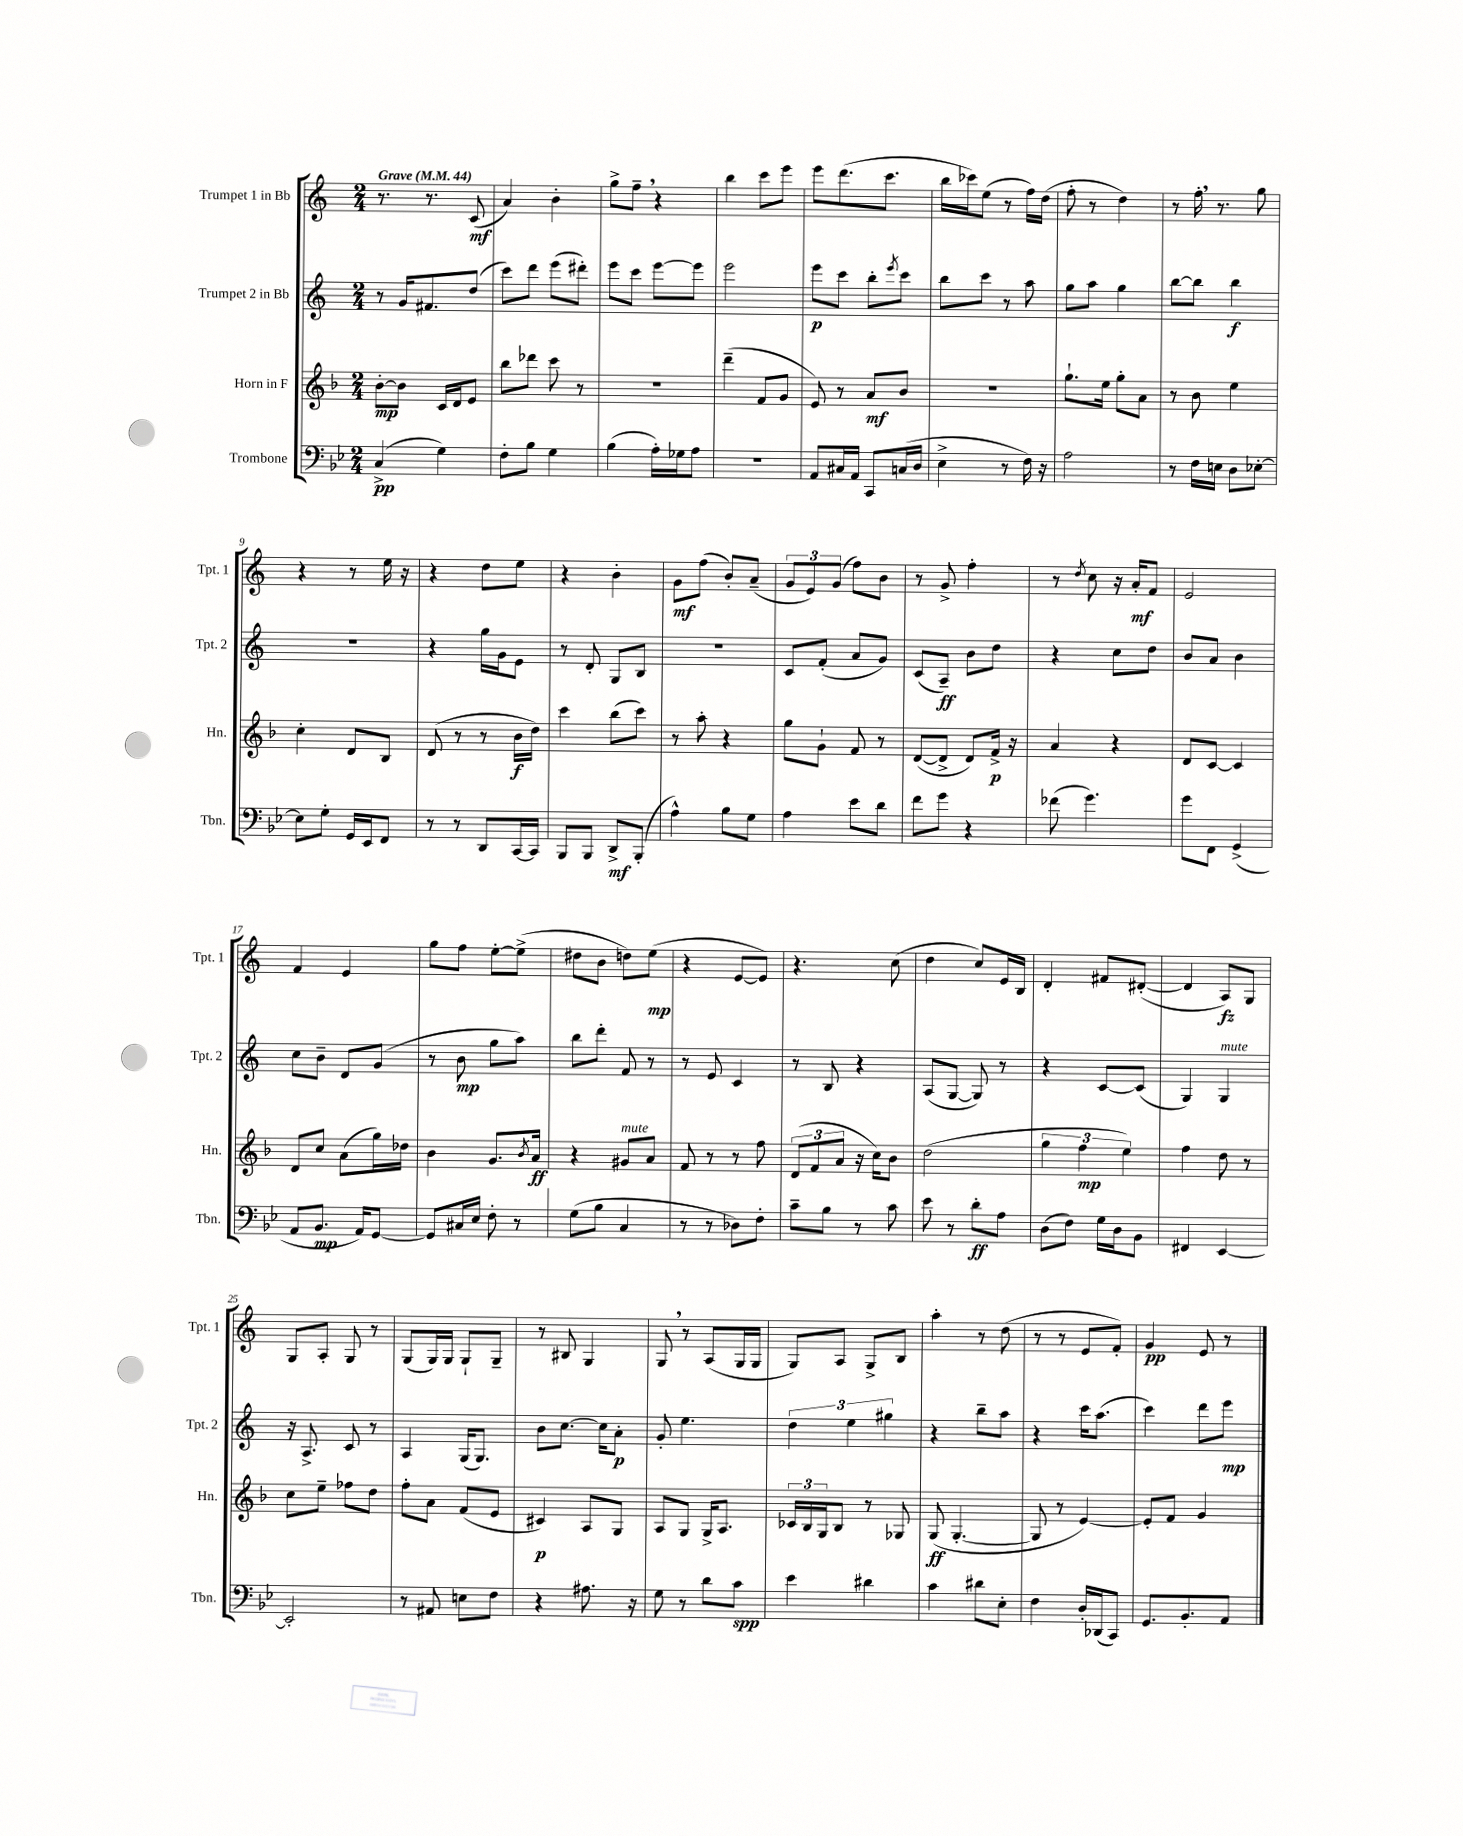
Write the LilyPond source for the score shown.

<<
\new StaffGroup <<
\new Staff = "s0" \with { instrumentName = "Trumpet 1 in Bb" shortInstrumentName = "Tpt. 1" } {
    \clef treble \key c \major \numericTimeSignature \time 2/4 \tempo "Grave" 4 = 44
    r8. r8. c'8\mf( |
    a'4) b'4-. |
    g''8-> f''8-- \breathe r4 |
    b''4 c'''8 e'''8 |
    e'''8 d'''8.( c'''8. |
    b''16 ces'''16) e''8( r8 f''16) d''16( |
    f''8-. r8 d''4) |
    r8 f''16-. \breathe r8. g''8 |
    r4 r8 e''16 r16 |
    r4 d''8 e''8 |
    r4 b'4-. |
    g'8\mf f''8( b'8-.) a'8--( |
    \tuplet 3/2 { g'8 e'8) g'8( } f''8) b'8 |
    r8 g'8-> f''4-. |
    r8 \acciaccatura { d''8 } c''8 r16 a'16-.\mf f'8 |
    e'2 |
    f'4 e'4 |
    g''8 f''8 e''8~-. e''8->( |
    dis''8 b'8 d''8) e''8\mp( |
    r4 e'8~ e'8) |
    r4. c''8( |
    d''4 c''8) e'16 b16 |
    d'4-. fis'8 dis'8~-.( |
    dis'4 a8\fz) g8 |
    g8 a8-. g8 r8 |
    g8( g16) g16 g8-! g8-- |
    r8 bis8 g4 |
    g8 \breathe r8 a8( g16 g16 |
    g8) a8 g8-> b8 |
    a''4-. r8 d''8( |
    r8 r8 e'8 f'8-.) |
    g'4\pp e'8 r8 \bar "|." |
}
\new Staff = "s1" \with { instrumentName = "Trumpet 2 in Bb" shortInstrumentName = "Tpt. 2" } {
    \clef treble \key c \major \numericTimeSignature \time 2/4
    r8 g'16 fis'8. d''8( |
    c'''8) d'''8 e'''8( dis'''8-.) |
    e'''8 c'''8 e'''8~ e'''8 |
    e'''2 |
    e'''8\p c'''8 b''8-. \acciaccatura { e'''8 } c'''8 |
    b''8 c'''8 r8 a''8 |
    g''8 a''8 g''4 |
    b''8~ b''8 b''4\f |
    r2 |
    r4 g''16 g'16 e'8 |
    r8 d'8-. g8 b8 |
    R2 |
    c'8 f'8-.( a'8 g'8) |
    c'8( a8--\ff) b'8 d''8 |
    r4 c''8 d''8 |
    b'8 a'8 b'4 |
    c''8 b'8-- d'8 g'8( |
    r8 b'8\mp g''8 a''8) |
    b''8 d'''8-. f'8 r8 |
    r8 e'8 c'4 |
    r8 b8 r4 |
    a8( g8~ g8) r8 |
    r4 c'8~ c'8( |
    g4) g4^\markup { \italic "mute" } |
    r16 a8.-> c'8 r8 |
    a4 g16( g8.) |
    b'8 c''8.~ c''16 a'8-.\p |
    g'8-. e''4. |
    \tuplet 3/2 { d''4 e''4 gis''4 } |
    r4 b''8-- a''8 |
    r4 c'''16 a''8.( |
    c'''4) d'''8 e'''8\mp \bar "|." |
}
\new Staff = "s2" \with { instrumentName = "Horn in F" shortInstrumentName = "Hn." } {
    \clef treble \key f \major \numericTimeSignature \time 2/4
    bes'8~-.\mp bes'8 c'16 d'16 e'8 |
    bes''8 des'''8 c'''8 r8 |
    r2 |
    d'''4--( f'8 g'8 |
    e'8) r8 a'8\mf bes'8 |
    R2 |
    g''8.-! e''16 g''8-. a'8 |
    r8 bes'8 e''4 |
    c''4-. d'8 bes8 |
    d'8( r8 r8 bes'16\f d''16) |
    c'''4 bes''8( c'''8) |
    r8 a''8-. r4 |
    g''8 g'8-! f'8 r8 |
    d'8~( d'8-> d'8) f'16->\p r16 |
    a'4 r4 |
    d'8 c'8~ c'4 |
    d'8 c''8 a'8( g''16) des''16 |
    bes'4 g'8. \acciaccatura { bes'8 } a'16\ff |
    r4 gis'8^\markup { \italic "mute" } a'8 |
    f'8 r8 r8 f''8 |
    \tuplet 3/2 { d'8( f'8 a'8 } r16 c''16) bes'8 |
    d''2( |
    \tuplet 3/2 { g''4 f''4\mp e''4) } |
    f''4 d''8 r8 |
    c''8 e''8-- fes''8 d''8 |
    f''8-. a'8 f'8( e'8 |
    cis'4\p) a8 g8 |
    a8 g8 g16-> a8. |
    \tuplet 3/2 { ces'16 bes16 g16 } bes8 r8 ges8 |
    g8\ff( g4.~-. |
    g8 r8 e'4~) |
    e'8-. f'8 g'4 \bar "|." |
}
\new Staff = "s3" \with { instrumentName = "Trombone" shortInstrumentName = "Tbn." } {
    \clef bass \key bes \major \numericTimeSignature \time 2/4
    c4->\pp( g4) |
    f8-. bes8 g4 |
    bes4( a16-.) ges16 a8 |
    r2 |
    a,8 cis16 a,16 c,8 c16( d16 |
    ees4-> r8 f16) r16 |
    a2 |
    r8 f16 e16 d8 ees8~-. |
    ees8 g8-. g,16 ees,16 f,8 |
    r8 r8 d,8 c,16~ c,16 |
    bes,,8 bes,,8 d,8->\mf bes,,8-.( |
    a4-^) bes8 g8 |
    a4 ees'8 d'8 |
    f'8 g'8 r4 |
    fes'8( g'4.) |
    g'8 f,8 g,4->( |
    a,8 bes,8.\mp a,16) g,8~ |
    g,8 cis16 ees16 f8-. r8 |
    g8( bes8 c4 |
    r8 r8 des8) f8-. |
    c'8-- bes8 r8 c'8 |
    ees'8 r8 d'8-.\ff a8 |
    d8( f8) g16 d16 bes,8 |
    fis,4 ees,4~ |
    ees,2-. |
    r8 ais,8 e8 f8 |
    r4 ais8. r16 |
    g8 r8 d'8 c'8\spp |
    ees'4 dis'4 |
    c'4 dis'8 ees8-. |
    f4 d16-. des,16( c,8) |
    g,8. bes,8.-. a,8 \bar "|." |
}
>>
>>
